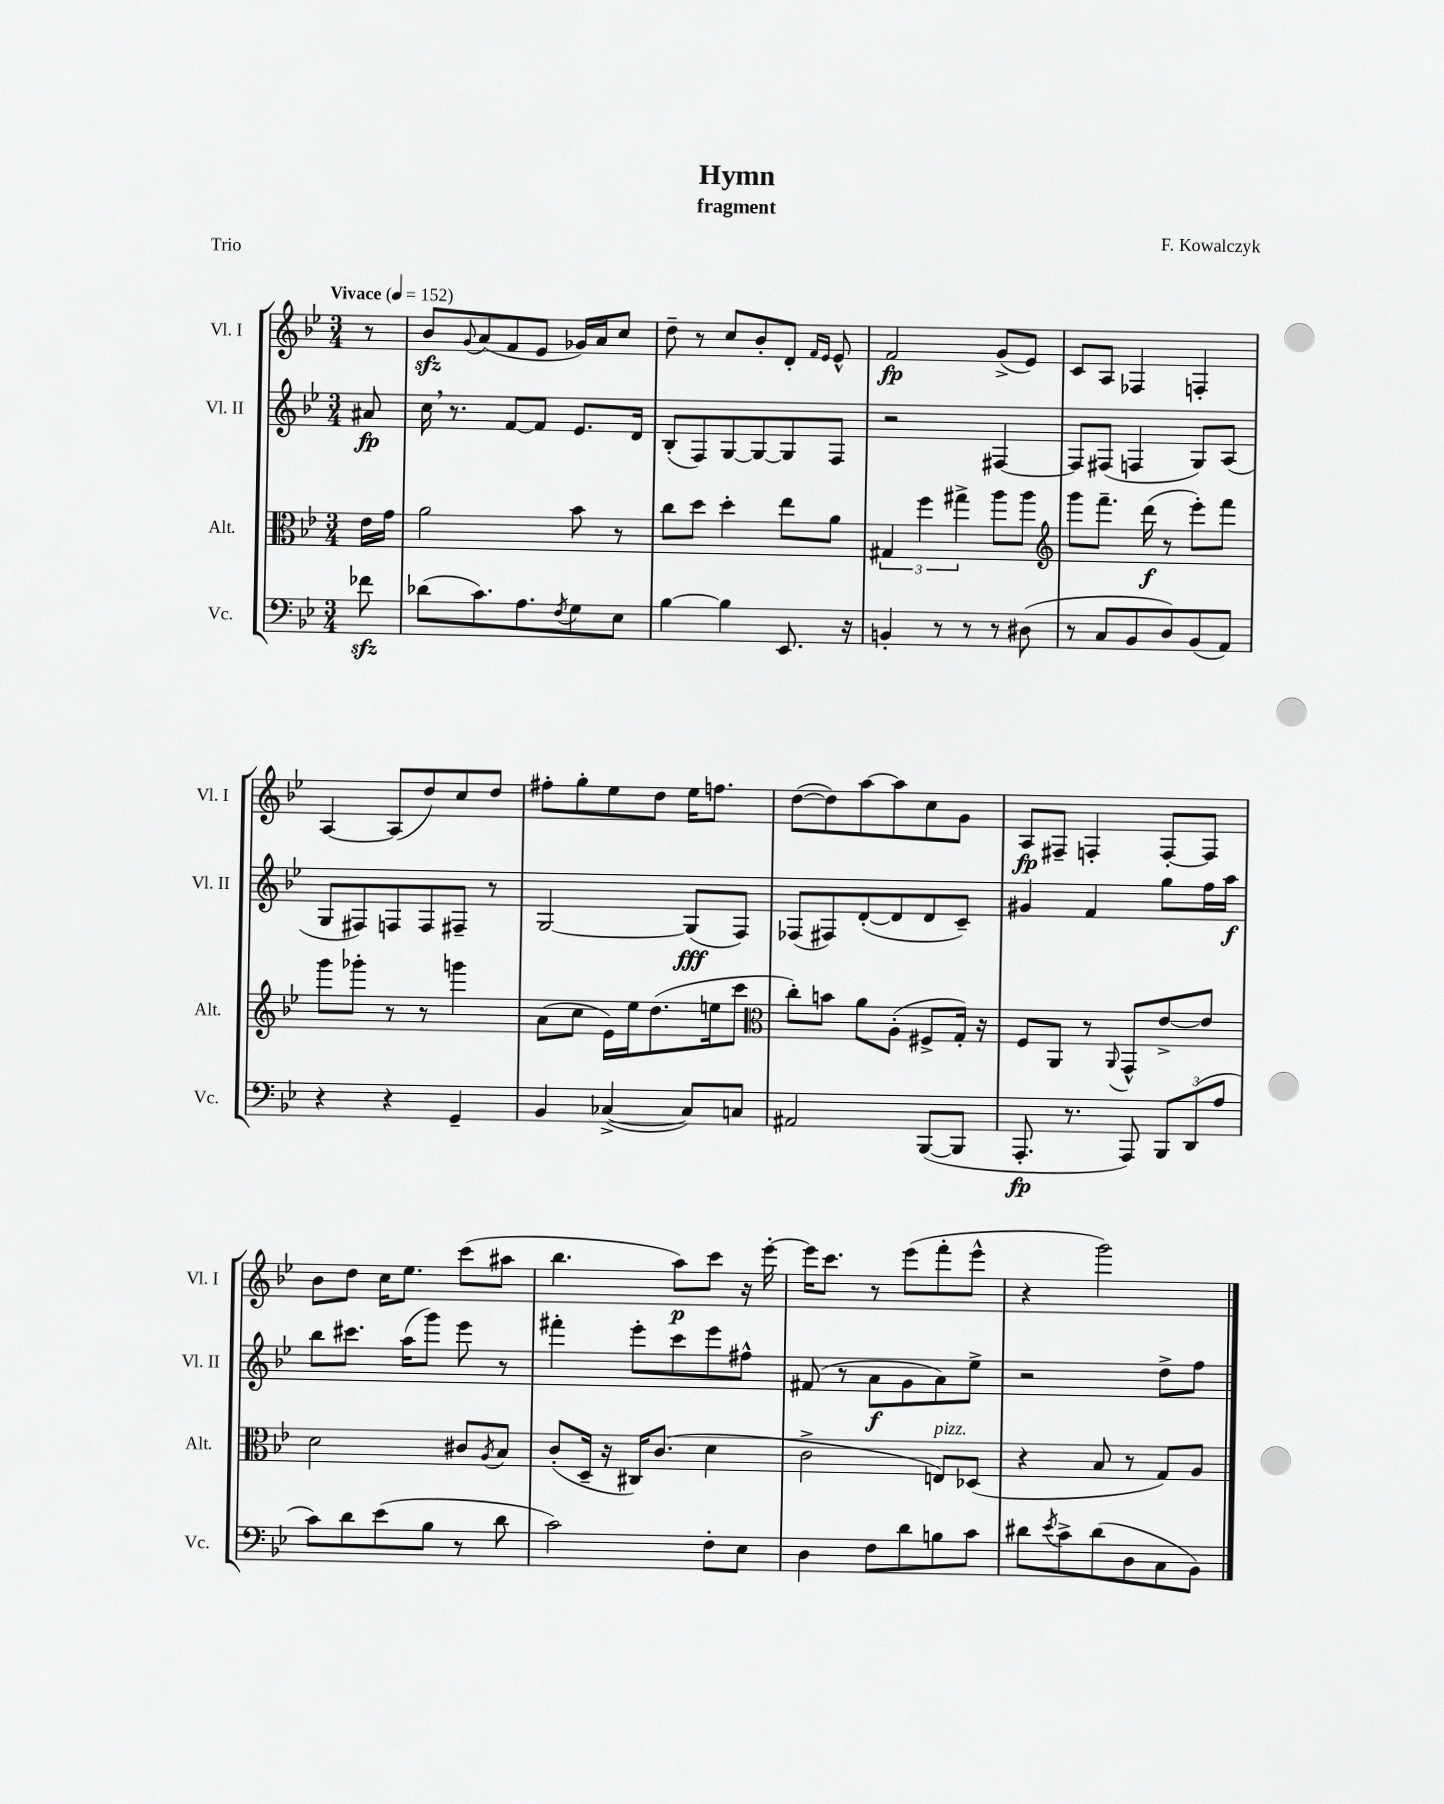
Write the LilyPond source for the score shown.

\header { title = "Hymn" composer = "F. Kowalczyk" subtitle = "fragment" piece = "Trio" }
<<
\new StaffGroup <<
\new Staff = "s0" \with { instrumentName = "Vl. I" shortInstrumentName = "Vl. I" } {
    \clef treble \key bes \major \numericTimeSignature \time 3/4 \partial 8 \tempo "Vivace" 4 = 152
    r8 |
    bes'8\sfz \appoggiatura { g'8 } a'8( f'8 ees'8 ges'16) a'16 c''8 |
    d''8-- r8 c''8 bes'8-. d'8-. \grace { f'16 ees'16 } ees'8-^ |
    f'2\fp g'8->( ees'8) |
    c'8 a8 fes4 f4-. |
    a4~ a8( d''8) c''8 d''8 |
    fis''8-. g''8-. ees''8 d''8 ees''16 f''8. |
    d''8~( d''8) a''8~ a''8 c''8 g'8 |
    a8\fp fis8-- f4-. f8~-. f8 |
    bes'8 d''8 c''16 ees''8. c'''8( ais''8 |
    bes''4. a''8\p) c'''8 r16 ees'''16~-. |
    ees'''16 c'''8. r8 ees'''8( f'''8-. ees'''8-^ |
    r4 g'''2) \bar "|." |
}
\new Staff = "s1" \with { instrumentName = "Vl. II" shortInstrumentName = "Vl. II" } {
    \clef treble \key bes \major \numericTimeSignature \time 3/4 \partial 8
    ais'8\fp |
    c''16 \breathe r8. f'8~ f'8 ees'8. d'16 |
    bes8-.( f8) g8~ g8~ g8 f8 |
    r2 fis4~ |
    fis8 fis8( f4 g8) a8( |
    g8 fis8) f8 f8 fis8-- r8 |
    g2~ g8\fff( f8) |
    fes8( fis8) d'8~-.( d'8 d'8 c'8--) |
    gis'4 f'4 g''8 f''16 a''16\f |
    bes''8 cis'''8. a''16( g'''8) ees'''8 r8 |
    fis'''4-. ees'''8-. c'''8 ees'''8 fis''8-^ |
    fis'8( r8 a'8\f g'8 a'8) ees''8-> |
    r2 d''8-> f''8 \bar "|." |
}
\new Staff = "s2" \with { instrumentName = "Alt." shortInstrumentName = "Alt." } {
    \clef alto \key bes \major \numericTimeSignature \time 3/4 \partial 8
    ees'16 g'16 |
    a'2 bes'8 r8 |
    c''8 d''8 d''4-. ees''8 a'8 |
    \tuplet 3/2 { gis4 f''4 gis''4-> } a''8 a''8 |
    \clef treble g'''8 f'''8.-- d'''16\f( r8 ees'''8-.) f'''8 |
    g'''8 ges'''8-. r8 r8 g'''4 |
    a'8( c''8 ees'16) ees''16 d''8.( e''16 c'''8 |
    \clef alto c''8-.) b'8 a'8 a8-.( fis8-> g16-.) r16 |
    f8 a,8 r8 \appoggiatura { a,8 } g,8-^ ees'8~-> ees'8 |
    d'2 cis'8 \acciaccatura { a8 } bes8 |
    c'8-.( d16-- r16 cis16) c'8.( d'4 |
    c'2-> e8^\markup { \italic "pizz." }) des8( |
    r4 bes8 r8 g8) a8 \bar "|." |
}
\new Staff = "s3" \with { instrumentName = "Vc." shortInstrumentName = "Vc." } {
    \clef bass \key bes \major \numericTimeSignature \time 3/4 \partial 8
    fes'8\sfz |
    des'8( c'8.) a8. \acciaccatura { f8 } g8 ees8 |
    bes4~ bes4 ees,8. r16 |
    b,4-. r8 r8 r8 dis8( |
    r8 c8 bes,8 d8) bes,8( a,8) |
    r4 r4 g,4-- |
    bes,4 ces4~->( ces8) c8 |
    ais,2 bes,,8~( bes,,8 |
    a,,8.-.\fp r8. a,,8) \tuplet 3/2 { bes,,8 d,8( a8 } |
    c'8) d'8 ees'8( bes8 r8 d'8 |
    c'2) f8-. ees8 |
    d4 f8 d'8 b8 c'8 |
    dis'8 \acciaccatura { ees'8 } c'8-> dis'8( d8 c8 bes,8) \bar "|." |
}
>>
>>
\layout { \context { \Score \remove "Bar_number_engraver" } }
